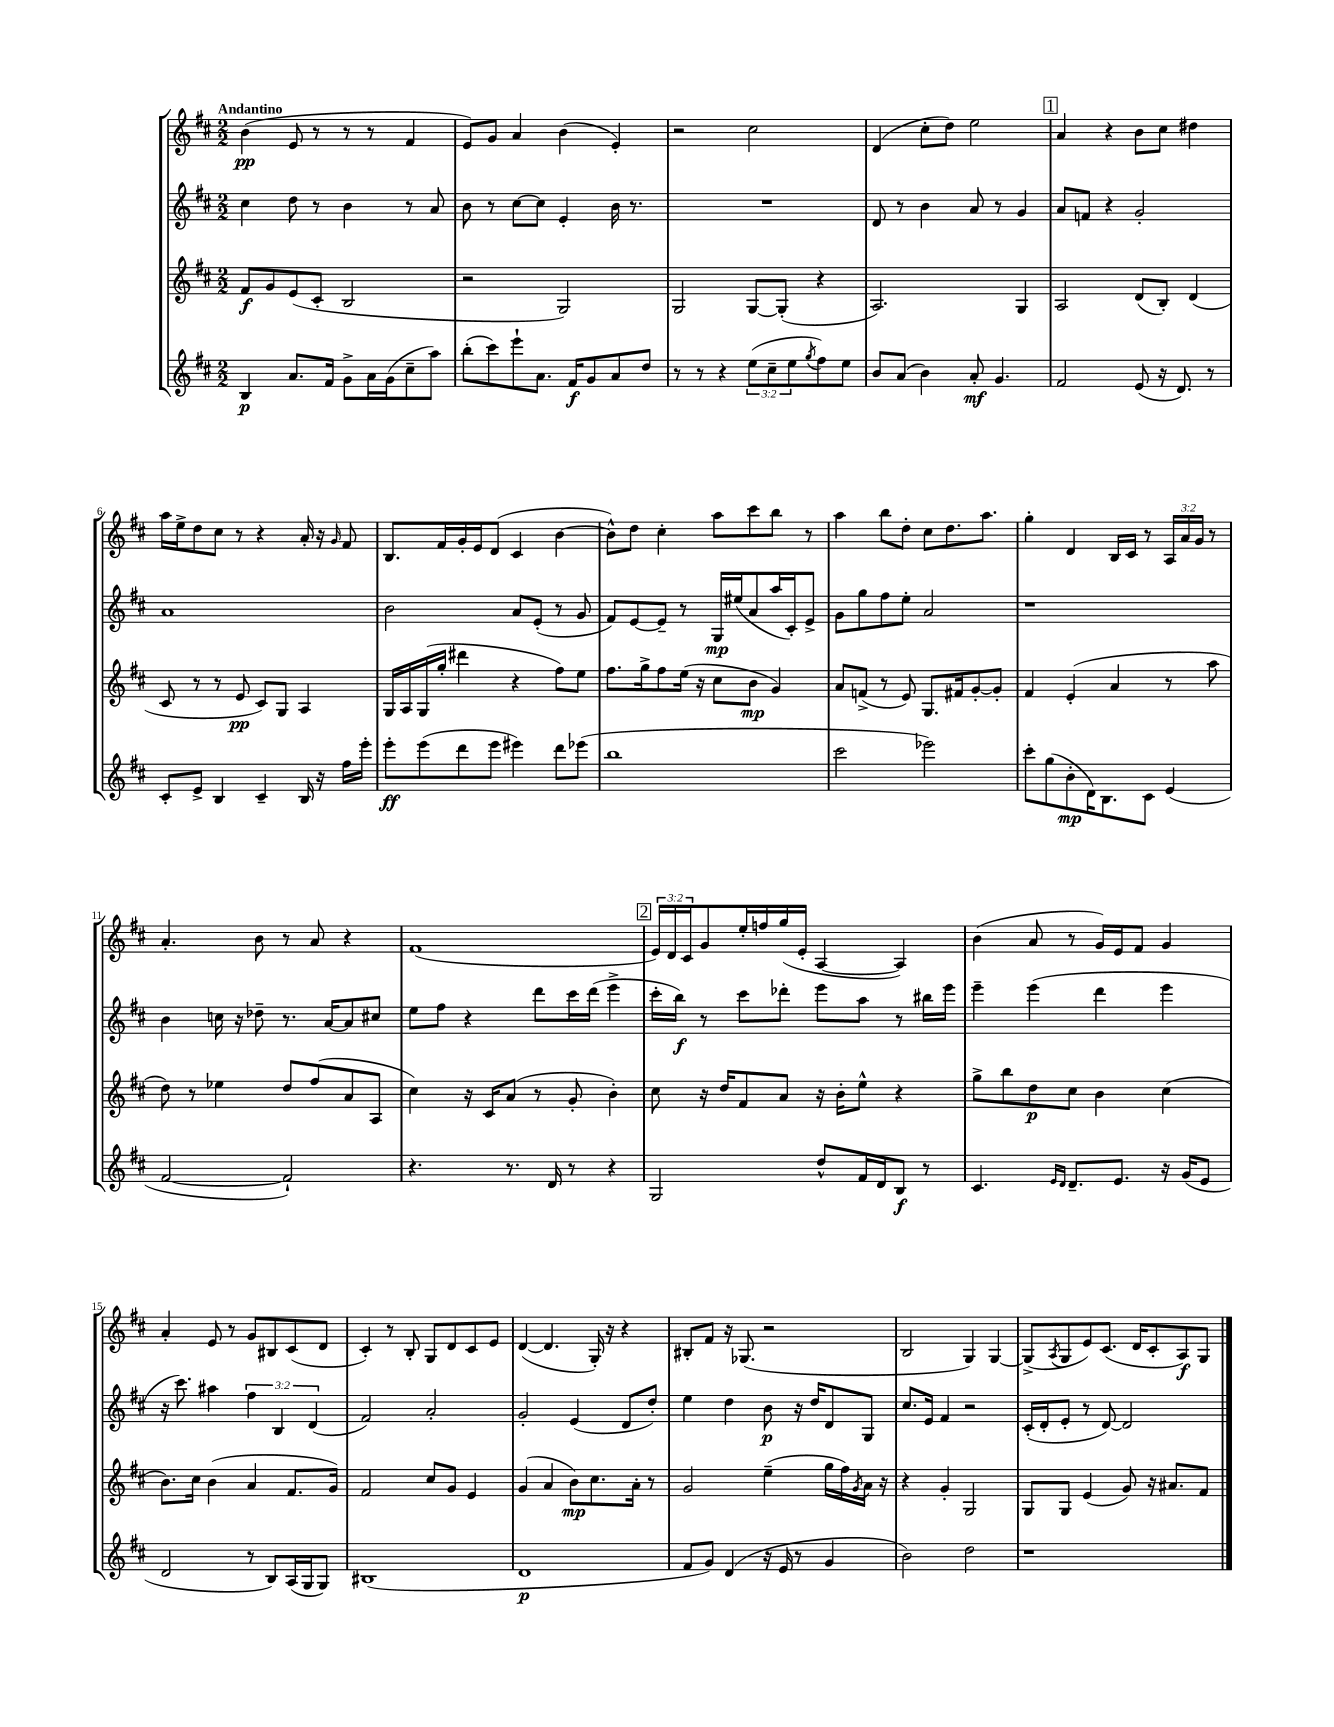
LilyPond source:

<<
\new StaffGroup <<
\new Staff = "s0" {
    \clef treble \key d \major \numericTimeSignature \time 2/2 \override Staff.TupletNumber.text = #tuplet-number::calc-fraction-text \tempo "Andantino"
    b'4\pp( e'8 r8 r8 r8 fis'4 |
    e'8) g'8 a'4 b'4( e'4-.) |
    r2 cis''2 |
    d'4( cis''8-. d''8) e''2 |
    \mark \markup { \box "1" } a'4 r4 b'8 cis''8 dis''4 |
    a''16 e''16-> d''8 cis''8 r8 r4 a'16-. r16 \grace { g'16 } fis'8 |
    b8. fis'16 g'16-. e'16 d'8( cis'4 b'4~ |
    b'8-^) d''8 cis''4-. a''8 cis'''8 b''8 r8 |
    a''4 b''8 d''8-. cis''8 d''8. a''8. |
    g''4-. d'4 b16 cis'16 r8 \tuplet 3/2 { a16 a'16 g'16 } r8 |
    a'4.-. b'8 r8 a'8 r4 |
    fis'1( |
    \mark \markup { \box "2" } \tuplet 3/2 { e'16) d'16 cis'16 } g'8 e''16-. f''16 g''16( e'16-. a4~ a4) |
    b'4( a'8 r8 g'16) e'16 fis'8 g'4 |
    a'4-. e'8 r8 g'8 bis8 cis'8( d'8 |
    cis'4-.) r8 b8-. g8 d'8 cis'8 e'8 |
    d'4~( d'4. g16-.) r16 r4 |
    bis8-. fis'8 r16 ges8.( r2 |
    b2 g4) g4~ |
    g8->( \acciaccatura { a8 } g8 e'8) cis'8.( d'16 cis'8-. a8\f) g8 \bar "|." |
}
\new Staff = "s1" {
    \clef treble \key d \major \numericTimeSignature \time 2/2 \override Staff.TupletNumber.text = #tuplet-number::calc-fraction-text
    cis''4 d''8 r8 b'4 r8 a'8 |
    b'8 r8 cis''8~ cis''8 e'4-. b'16 r8. |
    R1 |
    d'8 r8 b'4 a'8 r8 g'4 |
    \mark \markup { \box "1" } a'8 f'8 r4 g'2-. |
    a'1 |
    b'2 a'8 e'8-.( r8 g'8 |
    fis'8) e'8~ e'8-- r8 g16\mp eis''16( a'8 a''16 cis'16-.) e'8-> |
    g'8 g''8 fis''8 e''8-. a'2 |
    r1 |
    b'4 c''16 r16 des''8-- r8. a'16~ a'8 cis''8 |
    e''8 fis''8 r4 d'''8 cis'''16 d'''16( e'''4-> |
    \mark \markup { \box "2" } cis'''16-. b''16\f) r8 cis'''8 des'''8-. e'''8 a''8 r8 bis''16 e'''16 |
    e'''4-- e'''4( d'''4 e'''4 |
    r16 cis'''8.) ais''4 \tuplet 3/2 { fis''4 b4 d'4( } |
    fis'2) a'2-. |
    g'2-. e'4( d'8 d''8-.) |
    e''4 d''4 b'8\p r16 d''16 d'8 g8 |
    cis''8. e'16 fis'4 r2 |
    cis'16-.( d'16-. e'8-. r8 d'8~) d'2 \bar "|." |
}
\new Staff = "s2" {
    \clef treble \key d \major \numericTimeSignature \time 2/2
    fis'8\f g'8 e'8( cis'8-. b2 |
    r2 g2) |
    g2 g8~ g8-.( r4 |
    a2.) g4 |
    \mark \markup { \box "1" } a2 d'8( b8-.) d'4( |
    cis'8 r8 r8 e'8\pp cis'8) g8 a4 |
    g16 a16 g16( g''16-. dis'''4 r4 fis''8) e''8 |
    fis''8. g''16-> fis''8 e''16( r16 cis''8 b'8\mp g'4) |
    a'8 f'8->( r8 e'8) g8. fis'16 g'8~-. g'8-. |
    fis'4 e'4-.( a'4 r8 a''8 |
    d''8) r8 ees''4 d''8 fis''8( a'8 a8 |
    cis''4) r16 cis'16 a'8( r8 g'8-. b'4-.) |
    \mark \markup { \box "2" } cis''8 r16 d''16 fis'8 a'8 r16 b'16-. e''8-^ r4 |
    g''8-> b''8 d''8\p cis''8 b'4 cis''4( |
    b'8.) cis''16 b'4( a'4 fis'8. g'16) |
    fis'2 cis''8 g'8 e'4 |
    g'4( a'4 b'8\mp) cis''8. a'16-. r8 |
    g'2 e''4--( g''16 fis''16) \acciaccatura { g'8 } a'16 r16 |
    r4 g'4-. g2 |
    g8 g8 e'4( g'8) r16 ais'8. fis'8 \bar "|." |
}
\new Staff = "s3" {
    \clef treble \key d \major \numericTimeSignature \time 2/2 \override Staff.TupletNumber.text = #tuplet-number::calc-fraction-text
    b4\p a'8. fis'16 g'8-> a'16 g'16( cis''8-- a''8) |
    b''8-.( cis'''8) e'''8-! a'8. fis'16\f g'8 a'8 d''8 |
    r8 r8 r4 \tuplet 3/2 { e''8( cis''8-- e''8 } \acciaccatura { g''8 } fis''8) e''8 |
    b'8 a'8( b'4) a'8-.\mf g'4. |
    \mark \markup { \box "1" } fis'2 e'8( r16 d'8.) r8 |
    cis'8-. e'8-> b4 cis'4-- b16 r16 fis''16 e'''16-. |
    e'''8-.\ff e'''8( d'''8 e'''8 eis'''4) d'''8 ees'''8( |
    b''1 |
    cis'''2 ees'''2) |
    cis'''8-. g''8( b'8-.\mp d'16) b8. cis'8 e'4( |
    fis'2~ fis'2-!) |
    r4. r8. d'16 r8 r4 |
    \mark \markup { \box "2" } g2 d''8-^ fis'16 d'16 b8\f r8 |
    cis'4. \grace { e'16 d'16 } d'8.-- e'8. r16 g'16( e'8 |
    d'2 r8 b8) a16( g16 g8) |
    bis1( |
    d'1\p |
    fis'8 g'8) d'4( r16 e'16 r8 g'4 |
    b'2) d''2 |
    r1 \bar "|." |
}
>>
>>
